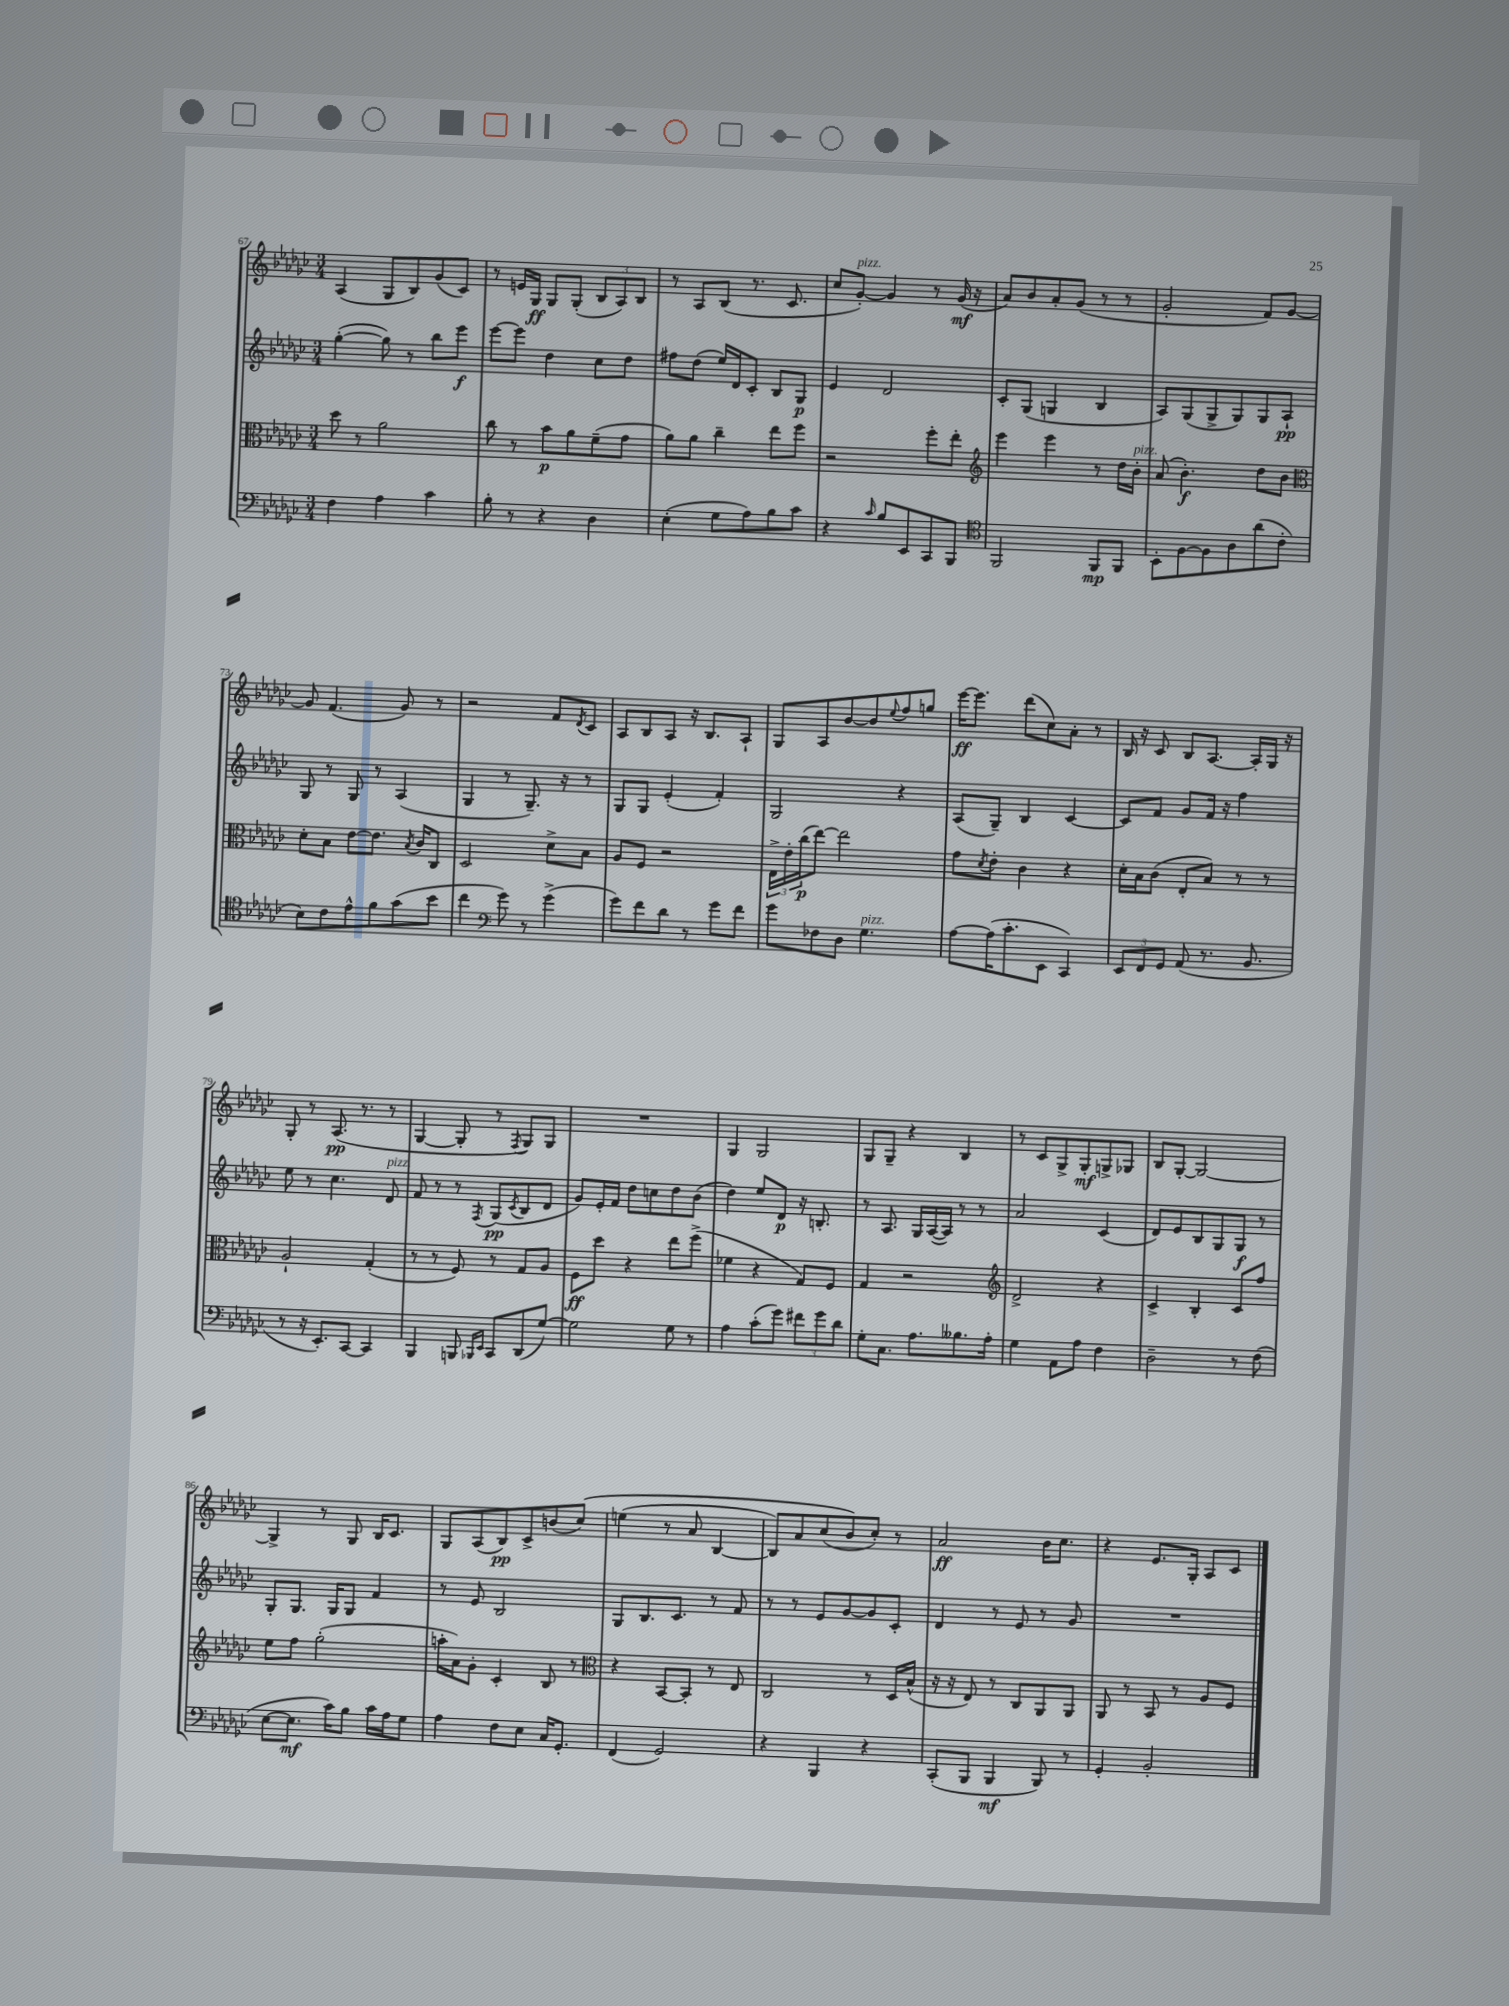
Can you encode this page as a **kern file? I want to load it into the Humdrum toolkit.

**kern	**dynam	**kern	**dynam	**kern	**dynam	**kern	**dynam
*part4	*part4	*part3	*part3	*part2	*part2	*part1	*part1
*staff4	*staff4	*staff3	*staff3	*staff2	*staff2	*staff1	*staff1
*clefF4	*	*clefC3	*	*clefG2	*	*clefG2	*
*k[b-e-a-d-g-c-]	*	*k[b-e-a-d-g-c-]	*	*k[b-e-a-d-g-c-]	*	*k[b-e-a-d-g-c-]	*
*M3/4	*	*M3/4	*	*M3/4	*	*M3/4	*
=67	=67	=67	=67	=67	=67	=67	=67
4F\	.	8dd-\	.	([4gg-'\	.	(4A-/	.
.	.	8r	.	.	.	.	.
4A-\	.	2a-\	.	8gg-\])	.	8G-/L	.
.	.	.	.	8r	.	8B-/)	.
4c-\	.	.	.	8bb-\L	.	(8g-/	.
.	.	.	.	8eee-\J	f	8c-/J)	.
=68	=68	=68	=68	=68	=68	=68	=68
8B-'\	.	8cc-\	.	[8eee-\L	.	8r	.
8r	.	8r	.	8eee-\J]	.	16en/LL	.
.	.	.	.	.	.	16G-/JJ	ff
4r	.	8b-\L	p	4dd-\	.	8G-/L	.
.	.	8a-\	.	.	.	(8G-'/J	.
4D-\	.	(8f~\	.	8cc-\L	.	12B-/L	.
.	.	.	.	.	.	12A-/)	.
.	.	8g-\J	.	8dd-\J	.	.	.
.	.	.	.	.	.	12B-/J	.
=69	=69	=69	=69	=69	=69	=69	=69
(4E-'\	.	8a-\L)	.	8ff#X\L	.	8r	.
.	.	8a-\J	.	(8dd-\J	.	8A-/L	.
8G-\L	.	4cc-~\	.	16ee-/LL)	.	(8B-/J	.
.	.	.	.	16d-/J	.	.	.
8A-\)	.	.	.	8c-'/J	.	8.r	.
8B-\	.	8ee-\L	.	8B-/L	.	.	.
.	.	.	.	.	.	8.c-/	.
8c-\J	.	8ff\J	.	8G-/J	p	.	.
=70	=70	=70	=70	=70	=70	=70	=70
4r	.	2r	.	4e-/	.	8cc-/L	.
!	!	!	!	!	!	!LO:TX:a:i:t=pizz.	!
.	.	.	.	.	.	[8g-'/J)	.
16qqc-/	.	.	.	.	.	.	.
8B-/L	.	.	.	2d-/	.	4g-/]	.
8EE-/	.	.	.	.	.	.	.
8CC-/	.	8ff'\L	.	.	.	8r	.
8BBB-/J	.	8ee-'\J	.	.	.	(16g-/	mf
.	.	.	.	.	.	16r	.
=71	=71	=71	=71	=71	=71	=71	=71
*clefC4	*	*clefG2	*	*	*	*	*
2FF/	.	4eee-\	.	8c-'/L	.	8a-/L)	.
.	.	.	.	(8G-/J	.	8b-/	.
.	.	4eee-\	.	4Gn/	.	8a-'/	.
.	.	.	.	.	.	(8g-/J	.
8FF/L	mp	8r	.	4B-/	.	8r	.
8FF/J	.	16dd-\LL	.	.	.	8r	.
!	!	!LO:TX:a:i:t=pizz.	!	!	!	!	!
.	.	16b-'\JJ	.	.	.	.	.
=72	=72	=72	=72	=72	=72	=72	=72
8BB-'\L	.	(8a-/	.	8A-/L)	.	2g-'/	.
[8F\	.	4.b-'\)	f	(8G-/	.	.	.
8F\]	.	.	.	8G-^/	.	.	.
8A-\	.	.	.	8G-/)	.	.	.
(8a-\	.	8dd-\L	.	8G-/	.	8f/L)	.
8c-'\J	.	8b-\J	.	8A-`/J	pp	[8g-/J	.
!!LO:LB:g=z
=73	=73	=73	=73	=73	=73	=73	=73
*	*	*clefC3	*	*	*	*	*
8B-\L)	.	8d-'\L	.	8G-/	.	8g-/]	.
8c-\	.	8B-\J	.	8r	.	(4.f/	.
8e-^^\	.	[8e-\L	.	8G-/	.	.	.
8f\	.	8.e-\J]	.	8r	.	.	.
(8g-\	.	.	.	(4A-/	.	8g-/)	.
.	.	8qB-/	.	.	.	.	.
.	.	16c-/KL	.	.	.	.	.
8b-\J	.	8C-/J	.	.	.	8r	.
=74	=74	=74	=74	=74	=74	=74	=74
4cc-\	.	2D-/	.	4G-/	.	2r	.
*clefF4	*	*	*	*	*	*	*
8g-\)	.	.	.	8r	.	.	.
8r	.	.	.	8.G-~/)	.	.	.
(4g-^\	.	8d-^\L	.	.	.	8f/L	.
.	.	.	.	16r	.	.	.
.	.	.	.	.	.	8qd-/	.
.	.	8B-\J	.	8r	.	8c-/J	.
=75	=75	=75	=75	=75	=75	=75	=75
8g-\L)	.	8A-/L	.	8G-/L	.	8A-/L	.
8f\	.	8F/J	.	8G-/J	.	8B-/	.
8d-\J	.	2r	.	(4e-'/	.	8A-/J	.
8r	.	.	.	.	.	16r	.
.	.	.	.	.	.	8.B-/L	.
8g-\L	.	.	.	4f'/)	.	.	.
8f\J	.	.	.	.	.	8A-`/J	.
=76	=76	=76	=76	=76	=76	=76	=76
8g-\L	.	24E-^\LL	.	2G-/	.	8G-/L	.
.	.	24e-'\	.	.	.	.	.
.	.	(24cc-\J	p	.	.	.	.
8F-X\	.	[8ee-\J)	.	.	.	8A-/	.
8D-\J	.	2ee-\]	.	.	.	[8b-/	.
!LO:TX:a:i:t=pizz.	!	!	!	!	!	!	!
4.G-\	.	.	.	.	.	8b-/]	.
.	.	.	.	.	.	8qqee-/	.
.	.	.	.	4r	.	8ff/	.
.	.	.	.	.	.	8ggn/J	.
=77	=77	=77	=77	=77	=77	=77	=77
[8A-\L	.	8g-\L	.	(8A-/L	.	[16eee-\KL	ff
.	.	.	.	.	.	8.eee-\J]	.
.	.	8qd-/	.	.	.	.	.
(16A-\K]	.	8e-'\J	.	8G-~/J)	.	.	.
8.c-'\	.	.	.	.	.	.	.
.	.	4c-\	.	4B-/	.	(8ddd-\L	.
8EE-\J	.	.	.	.	.	8cc-\)	.
4CC-/)	.	4r	.	[4c-/	.	8a-'\J	.
.	.	.	.	.	.	8r	.
=78	=78	=78	=78	=78	=78	=78	=78
12EE-/L	.	16d-'\LL	.	8c-/L]	.	16B-/	.
.	.	16B-\J	.	.	.	16r	.
12FF/	.	.	.	.	.	.	.
.	.	(8c-\J	.	8f/J	.	8c-/	.
12GG-/J	.	.	.	.	.	.	.
(8AA-/	.	8E-'/L	.	8g-/L	.	8B-/L	.
8.r	.	8B-/J)	.	16f/Jk	.	[8.A-/J	.
.	.	.	.	16r	.	.	.
.	.	8r	.	4ff\	.	.	.
8.BB-/	.	.	.	.	.	16A-'/LL]	.
.	.	8r	.	.	.	16G-/JJ	.
.	.	.	.	.	.	16r	.
!!LO:LB:g=z
=79	=79	=79	=79	=79	=79	=79	=79
8r	.	2A-`/	.	8ee-\	.	8G-'/	.
16r	.	.	.	8r	.	8r	.
8.EE-'/L)	.	.	.	.	.	.	.
.	.	.	.	4.cc-\	.	(8.A-/	pp
[8CC-/J	.	.	.	.	.	.	.
.	.	.	.	.	.	8.r	.
4CC-/]	.	(4G-'/	.	.	.	.	.
!	!	!	!	!LO:TX:a:i:t=pizz.	!	!	!
.	.	.	.	8d-/	.	8r	.
=80	=80	=80	=80	=80	=80	=80	=80
4BBB-/	.	8r	.	8f/	.	[4G-/	.
.	.	8r	.	8r	.	.	.
8BBBn/	.	8F/)	.	8r	.	8G-'/]	.
16qqBBB-X/LL	.	.	.	.	.	.	.
16qqEE-/JJ	.	.	.	8qF/	.	.	.
8CC-/L	.	8r	.	(8G-/L	pp	8r	.
.	.	.	.	8qc-/	.	8qF/	.
(8DD-/	.	8G-/L	.	8B-/	.	8G-/L)	.
[8G-/J)	.	8A-/J	.	8d-/J	.	8G-/J	.
=81	=81	=81	=81	=81	=81	=81	=81
2G-\]	.	8F\L	ff	8g-/L)	.	2.r	.
.	.	8dd-\J	.	16e-'/L	.	.	.
.	.	.	.	16f/JJ	.	.	.
.	.	4r	.	8dd-\L	.	.	.
.	.	.	.	8ccn\	.	.	.
8G-\	.	8ee-\L	.	8dd-\	.	.	.
8r	.	(8ff^\J	.	(8b-\J	.	.	.
=82	=82	=82	=82	=82	=82	=82	=82
4A-\	.	4f-X\	.	4dd-\)	.	4G-/	.
(8c-'\L	.	4r	.	8ee-/L	.	2G-/	.
8g-\J)	.	.	.	8d-/J	p	.	.
12f#X\L	.	8G-/L)	.	16r	.	.	.
.	.	.	.	8.Bn'/	.	.	.
12g-\	.	.	.	.	.	.	.
.	.	8F/J	.	.	.	.	.
12d-\J	.	.	.	.	.	.	.
=83	=83	=83	=83	=83	=83	=83	=83
8G-'\L	.	4G-/	.	8r	.	8G-/L	.
8.C-\J	.	.	.	8.A-/	.	8G-~/J	.
.	.	2r	.	.	.	4r	.
8.A-\L	.	.	.	16G-/LL	.	.	.
.	.	.	.	([16A-/	.	.	.
.	.	.	.	16A-/JJ])	.	.	.
8.B--X\	.	.	.	8r	.	4B-/	.
.	.	.	.	8r	.	.	.
16A-'\Jk	.	.	.	.	.	.	.
=84	=84	=84	=84	=84	=84	=84	=84
*	*	*clefG2	*	*	*	*	*
4G-\	.	2d-^/	.	2a-/	.	8r	.
.	.	.	.	.	.	8c-/L	.
8AA-\L	.	.	.	.	.	8G-^/	.
8A-\J	.	.	.	.	.	8G-'/	mf
4F\	.	4r	.	(4c-/	.	8Gn^/	.
.	.	.	.	.	.	8G-X/J	.
=85	=85	=85	=85	=85	=85	=85	=85
2D-~\	.	4c-^/	.	8d-/L)	.	8B-/L	.
.	.	.	.	8e-/	.	[8G-'/J	.
.	.	4B-'/	.	8B-/	.	2G-/_	.
.	.	.	.	8G-/	.	.	.
8r	.	8c-/L	.	8G-/J	f	.	.
(8F\	.	8ff/J	.	8r	.	.	.
!!LO:LB:g=z
=86	=86	=86	=86	=86	=86	=86	=86
[8E-\L	.	8ee-\L	.	8G-'/L	.	4G-^/]	.
8.E-\J]	mf	8ff\J	.	8.G-/J	.	.	.
.	.	(2gg-'\	.	.	.	8r	.
16c-\KL)	.	.	.	16G-/KL	.	.	.
8B-\J	.	.	.	8G-/J	.	8G-/	.
16c-\LL	.	.	.	4f/	.	16B-/KL	.
16A-\J	.	.	.	.	.	8.c-/J	.
8G-\J	.	.	.	.	.	.	.
=87	=87	=87	=87	=87	=87	=87	=87
4A-\	.	16aan'\LL	.	8r	.	8G-/L	.
.	.	16a-\J)	.	.	.	.	.
.	.	8g-'\J	.	8e-/	.	(8A-/	.
8F\L	.	4c-'/	.	2B-/	.	8B-/)	pp
8E-\J	.	.	.	.	.	8c-^/	.
16C-/KL	.	8B-/	.	.	.	(8bn/	.
8.GG-'/J	.	.	.	.	.	.	.
.	.	8r	.	.	.	(8cc-/J)	.
=88	=88	=88	=88	=88	=88	=88	=88
*	*	*clefC3	*	*	*	*	*
(4FF/	.	4r	.	8G-/L	.	(4een\	.
.	.	.	.	8.B-/	.	.	.
2GG-/)	.	[8BB-/L	.	.	.	8r	.
.	.	.	.	8.c-/J	.	.	.
.	.	8BB-'/J]	.	.	.	8a-/	.
.	.	8r	.	8r	.	[4B-/	.
.	.	8E-/	.	8f/	.	.	.
=89	=89	=89	=89	=89	=89	=89	=89
4r	.	2C-/	.	8r	.	8B-/L])	.
.	.	.	.	8r	.	8a-/	.
4BBB-/	.	.	.	8e-/L	.	(8cc-/	.
.	.	.	.	[8g-/	.	8b-/)	.
4r	.	8r	.	8g-/]	.	8cc-'/J)	.
.	.	16D-/LL	.	8c-'/J	.	8r	.
.	.	(16B-^^/JJ	.	.	.	.	.
=90	=90	=90	=90	=90	=90	=90	=90
(8CC-'/L	.	16r	.	4d-/	.	2a-/	ff
.	.	16r	.	.	.	.	.
8BBB-/J	.	8E-/)	.	.	.	.	.
4BBB-/	mf	8r	.	8r	.	.	.
.	.	8C-/L	.	8e-/	.	.	.
8BBB-/)	.	8AA-/	.	8r	.	16b-\KL	.
.	.	.	.	.	.	8.cc-\J	.
8r	.	8AA-/J	.	8g-/	.	.	.
=91	=91	=91	=91	=91	=91	=91	=91
4GG-'/	.	8AA-/	.	2.r	.	4r	.
.	.	8r	.	.	.	.	.
2BB-'/	.	8BB-/	.	.	.	8.e-/L	.
.	.	8r	.	.	.	.	.
.	.	.	.	.	.	16G-'/Jk	.
.	.	8A-/L	.	.	.	8A-/L	.
.	.	8F/J	.	.	.	8c-/J	.
==	==	==	==	==	==	==	==
*-	*-	*-	*-	*-	*-	*-	*-
